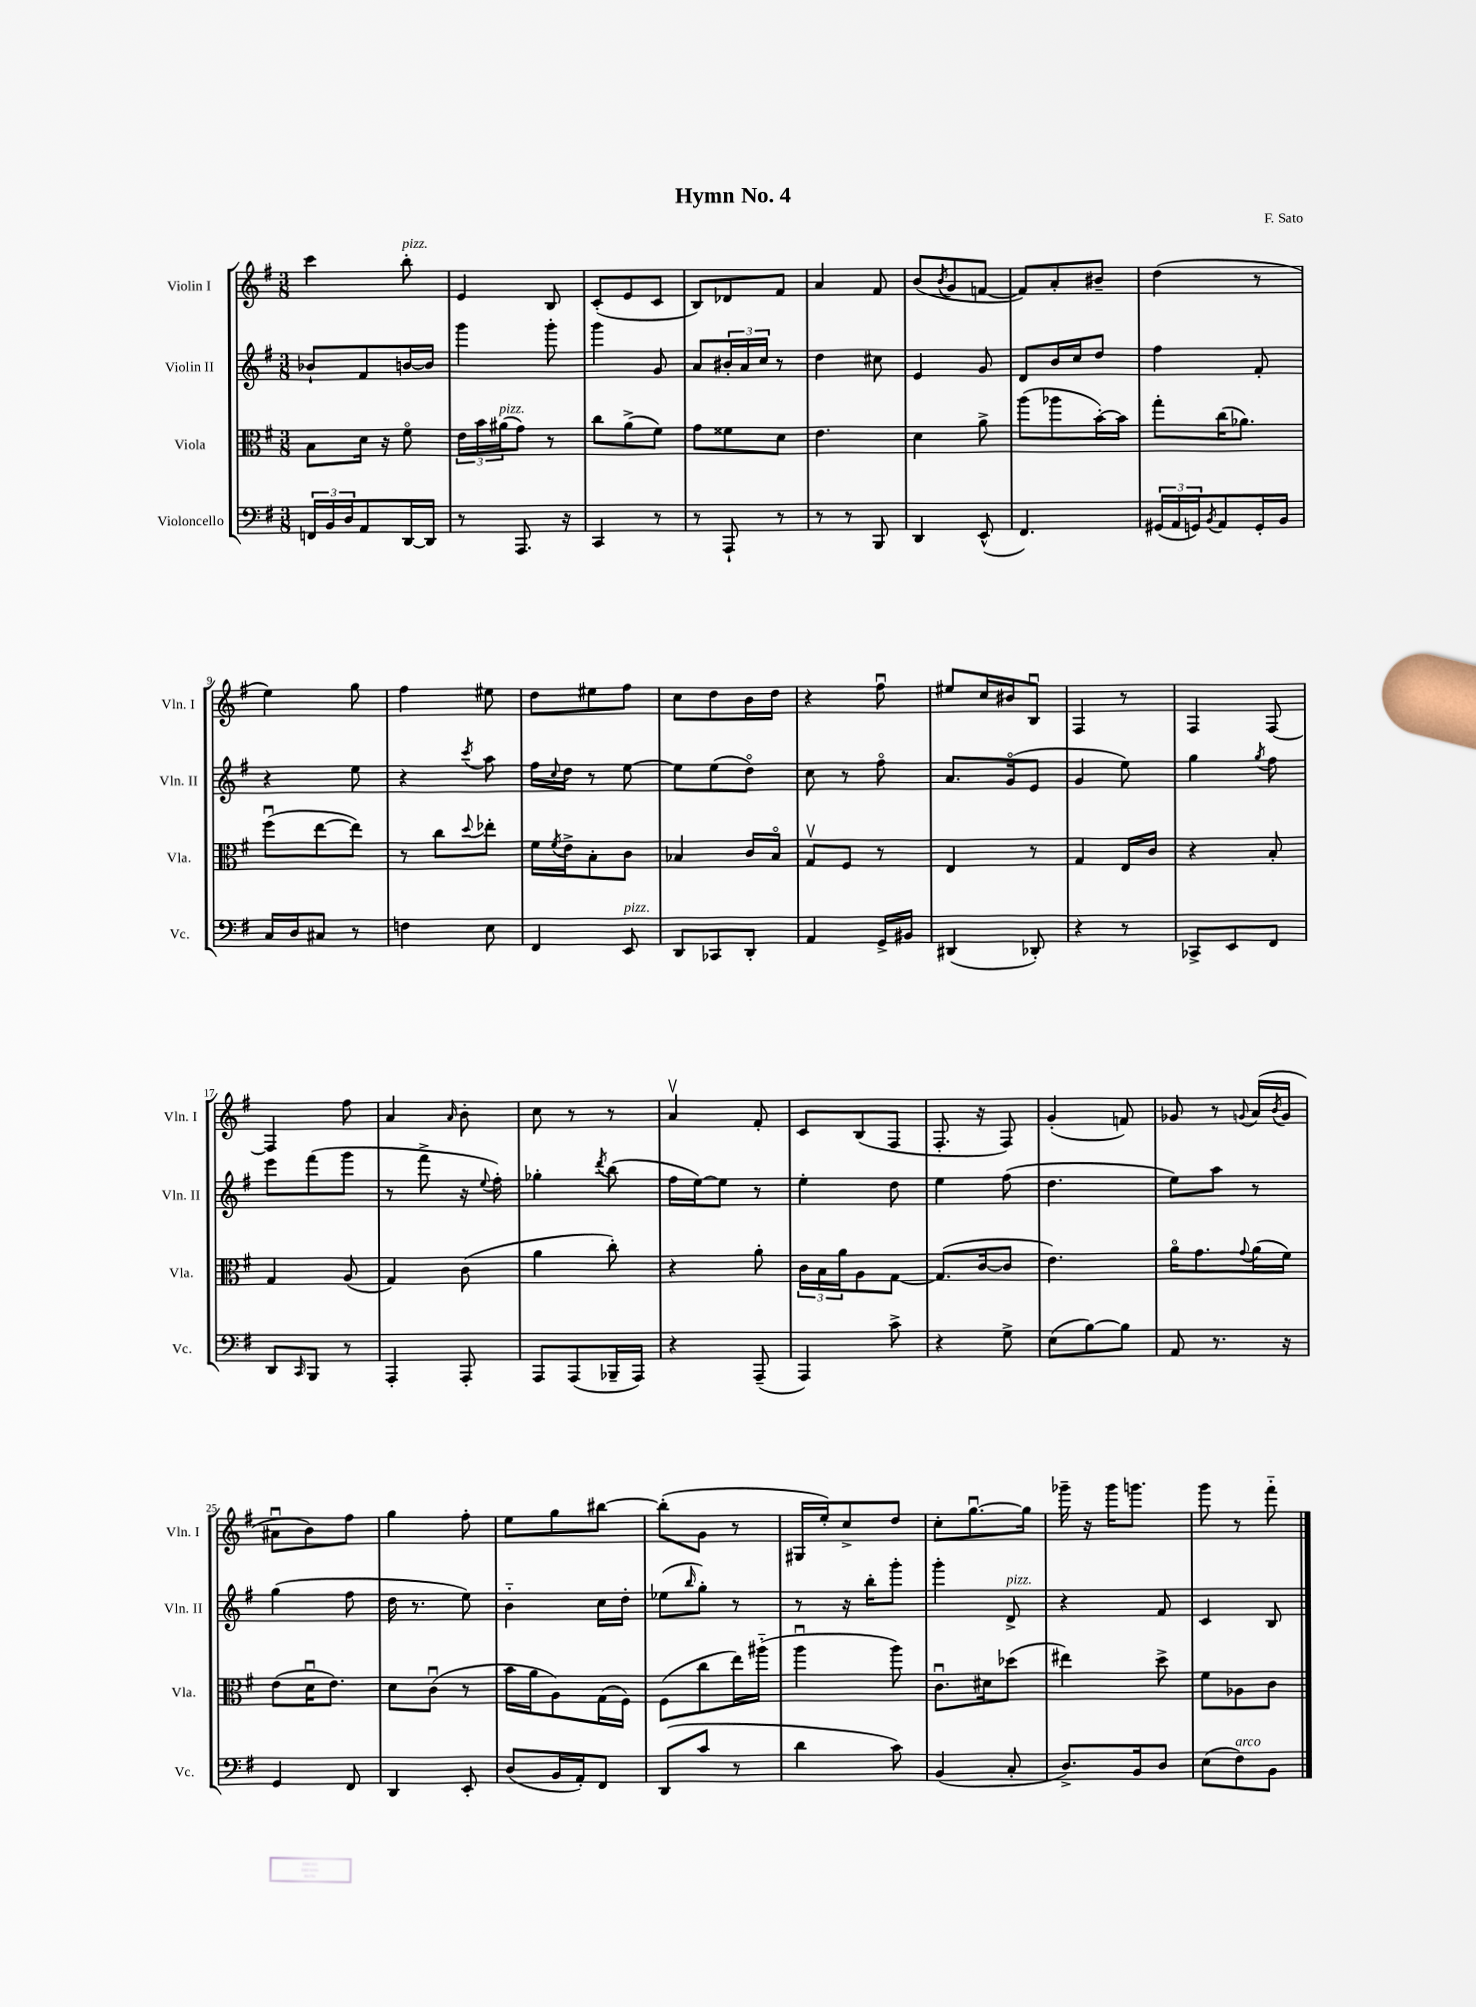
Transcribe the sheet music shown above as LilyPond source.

\header { title = "Hymn No. 4" composer = "F. Sato" }
<<
\new StaffGroup <<
\new Staff = "s0" \with { instrumentName = "Violin I" shortInstrumentName = "Vln. I" } {
    \clef treble \key g \major \numericTimeSignature \time 3/8
    c'''4 b''8-.^\markup { \italic "pizz." } |
    e'4 b8 |
    c'8-.( e'8 c'8 |
    b8) des'8 fis'8 |
    a'4 fis'8 |
    b'8( \acciaccatura { b'8 } g'8 f'8~ |
    f'8) a'8-. bis'8-- |
    d''4( r8 |
    e''4) g''8 |
    fis''4 eis''8 |
    d''8 eis''8 fis''8 |
    c''8 d''8 b'16 d''16 |
    r4 fis''8\downbow |
    eis''8 c''16 bis'16 b8\downbow |
    fis4 r8 |
    fis4 fis8~ |
    fis4 fis''8 |
    a'4 \grace { a'16 } b'8-. |
    c''8 r8 r8 |
    a'4\upbow fis'8-. |
    c'8 b8( fis8 |
    fis8.-. r16 fis8) |
    g'4-.( f'8) |
    ges'8 r8 \appoggiatura { g'8 } a'16( \acciaccatura { b'8 } g'16 |
    ais'8\downbow b'8) fis''8 |
    g''4 fis''8-. |
    e''8 g''8 bis''8~ |
    bis''8-.( g'8 r8 |
    gis16 e''16-.) c''8-> d''8 |
    c''8-. g''8.~\downbow g''16 |
    ges'''16-- r16 ges'''16 g'''8. |
    g'''8 r8 fis'''8-_ \bar "|." |
}
\new Staff = "s1" \with { instrumentName = "Violin II" shortInstrumentName = "Vln. II" } {
    \clef treble \key g \major \numericTimeSignature \time 3/8
    bes'8-! fis'8 b'16~ b'16 |
    g'''4 g'''8-. |
    g'''4 g'8 |
    a'8 \tuplet 3/2 { bis'16-. a'16 c''16 } r8 |
    d''4 cis''8 |
    e'4 g'8 |
    d'8 b'16 c''16 d''8 |
    fis''4 fis'8-. |
    r4 e''8 |
    r4 \acciaccatura { c'''8 } a''8 |
    fis''16 \appoggiatura { c''8 } d''16 r8 e''8~ |
    e''8 e''8( d''8\flageolet) |
    c''8 r8 fis''8\flageolet |
    a'8. g'16\flageolet( e'8 |
    g'4 e''8) |
    g''4 \acciaccatura { g''8 } fis''8 |
    e'''8 fis'''8( g'''8 |
    r8 fis'''8-> r16 \appoggiatura { e''8 } fis''16-.) |
    ges''4-. \acciaccatura { d'''8 } b''8( |
    fis''16 e''16~) e''8 r8 |
    e''4-. d''8 |
    e''4 fis''8( |
    d''4. |
    e''8) a''8 r8 |
    g''4( fis''8 |
    d''16 r8. e''8) |
    b'4-_ c''16 d''16-. |
    ees''8( \grace { b''16 } g''8-.) r8 |
    r8 r16 b''16-. g'''8-. |
    g'''4-. d'8->^\markup { \italic "pizz." } |
    r4 fis'8 |
    c'4 b8 \bar "|." |
}
\new Staff = "s2" \with { instrumentName = "Viola" shortInstrumentName = "Vla." } {
    \clef alto \key g \major \numericTimeSignature \time 3/8
    b8 d'16 r16 fis'8\flageolet |
    \tuplet 3/2 { e'16 b'16 ais'16^\markup { \italic "pizz." }( } g'8) r8 |
    c''8 a'8->( fis'8) |
    g'8 fisis'8 d'8 |
    e'4. |
    d'4 a'8-> |
    a''8( aes''8 b'16~-.) b'16 |
    g''8-. c''16( aes'8.) |
    fis''8\downbow( e''8~ e''8) |
    r8 c''8 \appoggiatura { d''8 } ees''8-. |
    fis'16 \acciaccatura { fis'8 } e'16-> b8-. c'8 |
    bes4 c'16 bes16\flageolet |
    g8\upbow fis8 r8 |
    e4 r8 |
    g4 e16 c'16 |
    r4 b8-. |
    g4 a8( |
    g4) c'8( |
    a'4 c''8-.) |
    r4 a'8-. |
    \tuplet 3/2 { c'16 b16 a'16 } a8 g8~ |
    g8.( c'16~ c'8 |
    e'4.) |
    a'16\flageolet g'8. \appoggiatura { g'8 } a'16( fis'16) |
    e'8( d'16\downbow e'8.) |
    d'8 c'8\downbow( r8 |
    b'16 a'16 a8) g16( fis16) |
    fis8( c''8 e''16) ais''16-_( |
    a''4\downbow a''8) |
    c'8.\downbow dis'16 des''8( |
    eis''4) d''8-> |
    fis'8 aes8 c'8 \bar "|." |
}
\new Staff = "s3" \with { instrumentName = "Violoncello" shortInstrumentName = "Vc." } {
    \clef bass \key g \major \numericTimeSignature \time 3/8
    \tuplet 3/2 { f,16 b,16 d16 } a,8 d,16~ d,16 |
    r8 a,,8. r16 |
    c,4 r8 |
    r8 a,,8-! r8 |
    r8 r8 b,,8 |
    d,4 e,8-^( |
    fis,4.) |
    \tuplet 3/2 { gis,16( a,16 g,16) } \acciaccatura { b,8 } a,8 g,16-. b,16 |
    c16 d16 cis8 r8 |
    f4 e8 |
    fis,4 e,8^\markup { \italic "pizz." } |
    d,8 ces,8 d,8-. |
    a,4 g,16-> bis,16 |
    dis,4( des,8-.) |
    r4 r8 |
    ces,8-> e,8 fis,8 |
    d,8 \grace { c,16 } b,,8 r8 |
    a,,4-. a,,8-. |
    a,,8 a,,8( bes,,16-- a,,16) |
    r4 a,,8--( |
    a,,4) c'8-> |
    r4 g8-> |
    e8( b8~) b8 |
    a,8 r8. r16 |
    g,4 fis,8 |
    d,4 e,8-. |
    d8( b,16 a,16-.) fis,8 |
    d,8( c'8 r8 |
    d'4 c'8) |
    b,4( c8-. |
    d8.->) b,16 d8 |
    e8( fis8^\markup { \italic "arco" }) b,8 \bar "|." |
}
>>
>>
